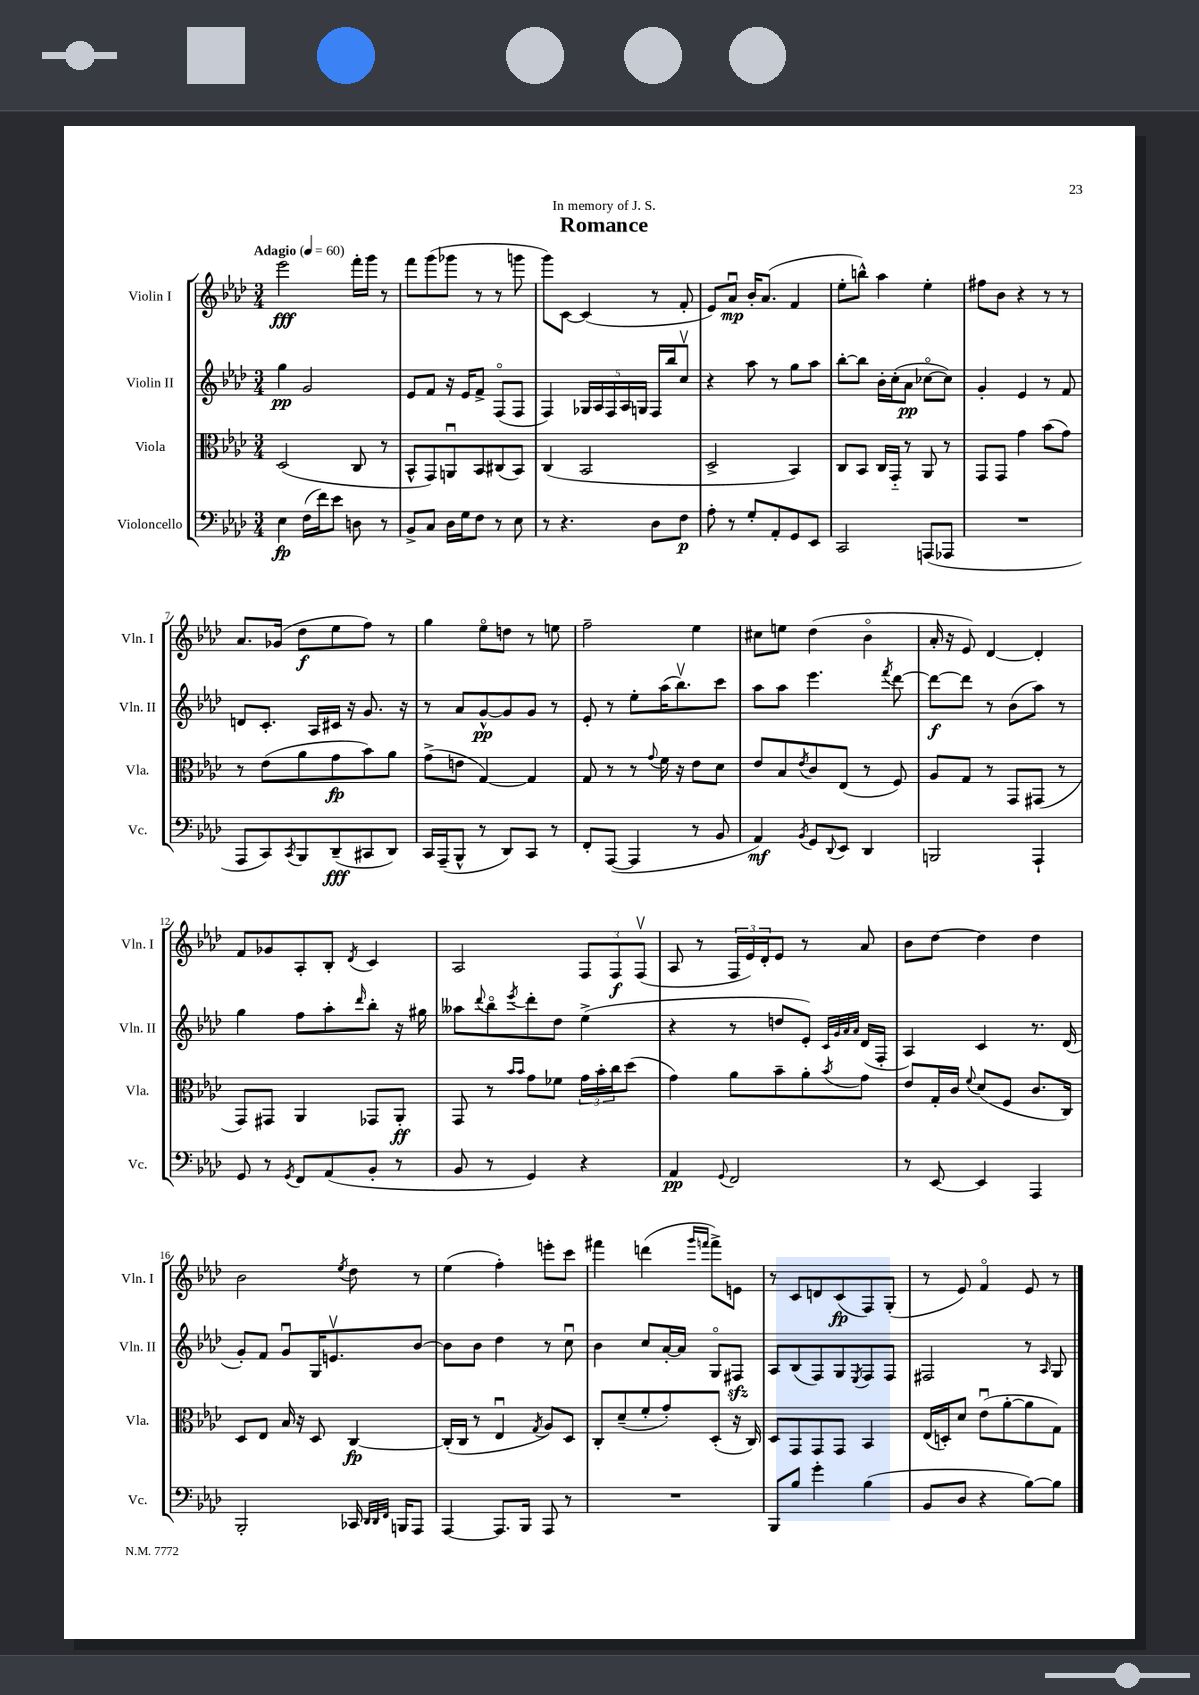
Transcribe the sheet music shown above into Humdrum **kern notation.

**kern	**dynam	**kern	**dynam	**kern	**dynam	**kern	**dynam
*part4	*part4	*part3	*part3	*part2	*part2	*part1	*part1
*staff4	*staff4	*staff3	*staff3	*staff2	*staff2	*staff1	*staff1
*I"Violoncello	*	*I"Viola	*	*I"Violin II	*	*I"Violin I	*
*I'Vc.	*	*I'Vla.	*	*I'Vln. II	*	*I'Vln. I	*
*clefF4	*	*clefC3	*	*clefG2	*	*clefG2	*
*k[b-e-a-d-]	*	*k[b-e-a-d-]	*	*k[b-e-a-d-]	*	*k[b-e-a-d-]	*
*M3/4	*	*M3/4	*	*M3/4	*	*M3/4	*
*MM60	*	*MM60	*	*MM60	*	*MM60	*
=1	=1	=1	=1	=1	=1	=1	=1
!	!	!	!	!	!	!LO:TX:a:B:t=Adagio	!
4E-\	fp	(2D-/	.	4gg\	pp	2eee-\	fff
(16F\LL	.	.	.	2g/	.	.	.
16f\J)	.	.	.	.	.	.	.
8e-\J	.	.	.	.	.	.	.
8Dn\	.	8C/	.	.	.	16fff'\LL	.
.	.	.	.	.	.	16ggg\JJ	.
8r	.	8r	.	.	.	8r	.
=2	=2	=2	=2	=2	=2	=2	=2
8BB-^/L	.	8BB-^^/L	.	8e-/L	.	8fff\L	.
8C/J	.	8GG/)	.	8f/J	.	(8ggg\	.
16D-\LL	.	8AAnu/	.	16r	.	8ggg-X\J	.
16G\J	.	.	.	16e-/KL	.	.	.
8F\J	.	8BB-/	.	8f^/J	.	8r	.
8r	.	(8C#X/	.	(8F/L	.	8r	.
8E-\	.	8BB-/J)	.	8F/J	.	8gggn\	.
=3	=3	=3	=3	=3	=3	=3	=3
8r	.	(4C/	.	4F/)	.	8ggg\L)	.
4.r	.	.	.	.	.	[8c\J	.
.	.	2BB-/	.	20G-X/LL	.	(4c/]	.
.	.	.	.	20A-/	.	.	.
.	.	.	.	20F/	.	.	.
.	.	.	.	20A-/	.	.	.
.	.	.	.	20Gn/JJ	.	.	.
8D-\L	.	.	.	16F/LL	.	8r	.
.	.	.	.	16bb-/J	.	.	.
8F\J	p	.	.	8ccv/J	.	8f'/	.
=4	=4	=4	=4	=4	=4	=4	=4
8A-'\	.	2D-^/	.	4r	.	8e-/L)	.
8r	.	.	.	.	.	8a-u/J	mp
8G'/L	.	.	.	8aa-\	.	16b-'/KL	.
.	.	.	.	.	.	(8.a-/J	.
8AA-'/	.	.	.	8r	.	.	.
8GG/	.	4BB-/)	.	8gg\L	.	4f/	.
8EE-/J	.	.	.	8aa-\J	.	.	.
=5	=5	=5	=5	=5	=5	=5	=5
2CC/	.	8C/L	.	[8bb-'\L	.	8ee-'\L	.
.	.	8BB-/J	.	8bb-\J]	.	8bbn^^\J)	.
.	.	16C/LL	.	16b-'\LL	.	4aa-\	.
.	.	16GG/JJ	.	(16cc'\J	.	.	.
.	.	8r	.	8a-\J	pp	.	.
(8AAAn/L	.	8AA-/	.	[8cc-X\L	.	4ee-'\	.
8AAA-X/J	.	8r	.	8cc-\J])	.	.	.
=6	=6	=6	=6	=6	=6	=6	=6
2.r	.	8GG/L	.	4g'/	.	8ff#X\L	.
.	.	8GG/J	.	.	.	8b-\J	.
.	.	4g\	.	4e-/	.	4r	.
.	.	(8b-\L	.	8r	.	8r	.
.	.	8g\J)	.	8f/	.	8r	.
!!LO:LB:g=z
=7	=7	=7	=7	=7	=7	=7	=7
8AAA-/L	.	8r	.	8dn/L	.	8.a-/L	.
8CC/)	.	(8e-\L	.	8.c'/J	.	.	.
.	.	.	.	.	.	(16g-X/Jk	.
8qCC/	.	.	.	.	.	.	.
8BBB-/	.	8a-\	.	.	.	8dd-\L	f
.	.	.	.	16A-/LL	.	.	.
(8DD-~/	fff	8g\	fp	16c#X/JJ	.	8ee-\	.
.	.	.	.	16r	.	.	.
8CC#X/	.	8b-\)	.	8.g/	.	8ff\J)	.
8DD-/J)	.	8a-\J	.	.	.	8r	.
.	.	.	.	16r	.	.	.
=8	=8	=8	=8	=8	=8	=8	=8
16CC/LL	.	(8g^\L	.	8r	.	4gg\	.
(16AAA-~/J	.	.	.	.	.	.	.
8BBB-^^/J	.	8en\J	.	8a-/L	.	.	.
8r	.	[4G/)	.	[8g^^/	pp	8ee-\L	.
8DD-/L)	.	.	.	8g/]	.	8ddn\J	.
8CC/J	.	4G/]	.	8g/J	.	8r	.
8r	.	.	.	8r	.	8een\	.
=9	=9	=9	=9	=9	=9	=9	=9
8FF'/L	.	8G/	.	8e-'/	.	2ff~\	.
([8AAA-/J	.	8r	.	8r	.	.	.
4AAA-/]	.	8r	.	8ee-'\L	.	.	.
.	.	8qqg/	.	.	.	.	.
.	.	16f\	.	(16aa-\K	.	.	.
.	.	16r	.	8.bb-v\)	.	.	.
8r	.	8e-\L	.	.	.	4ee-\	.
8BB-/	.	8d-\J	.	8ccc\J	.	.	.
=10	=10	=10	=10	=10	=10	=10	=10
4AA-/)	mf	8e-/L	.	8aa-\L	.	8cc#X\L	.
.	.	8B-/	.	8aa-\J	.	8een\J	.
8qBB-/	.	8qe-/	.	.	.	.	.
8GG/L	.	8c/	.	4.eee-\	.	(4dd-\	.
8qqDD-/	.	.	.	.	.	.	.
8EE-/J	.	(8E-/J	.	.	.	.	.
4DD-/	.	8r	.	.	.	4b-\	.
.	.	.	.	8qfff/	.	.	.
.	.	8F/)	.	[8ddd-\	.	.	.
=11	=11	=11	=11	=11	=11	=11	=11
2BBBn/	.	8A-/L	.	8ddd-\L_	f	16a-'/	.
.	.	.	.	.	.	16r	.
.	.	8G/J	.	8ddd-\J]	.	8e-/)	.
.	.	8r	.	8r	.	[4d-/	.
.	.	8GG/L	.	(8b-\L	.	.	.
4AAA-`/	.	(8GG#X/J	.	8aa-\J)	.	4d-'/]	.
.	.	8r	.	8r	.	.	.
!!LO:LB:g=z
=12	=12	=12	=12	=12	=12	=12	=12
8GG/	.	8GG/L)	.	4gg\	.	8f/L	.
8r	.	8GG#X/J	.	.	.	8g-X/	.
8qGG/	.	.	.	.	.	.	.
8FF/L	.	4AA-/	.	8ff\L	.	8A-'/	.
(8AA-/	.	.	.	8aa-'\	.	8B-'/J	.
.	.	.	.	16qqddd-/	.	8qd-/	.
8BB-'/J	.	8GG-X/L	.	8bb-'\J	.	4c/	.
8r	.	8AA-'/J	ff	16r	.	.	.
.	.	.	.	16gg#X\	.	.	.
=13	=13	=13	=13	=13	=13	=13	=13
8BB-/	.	8GG/	.	8aa--X\L	.	2A-/	.
.	.	.	.	8qqddd-/	.	.	.
8r	.	8r	.	8bb-\	.	.	.
.	.	16qqb-/LL	.	.	.	.	.
.	.	16qqb-/JJ	.	8qeee-/	.	.	.
4GG/)	.	8g\L	.	8ddd-'\	.	.	.
.	.	8f-X\J	.	8dd-\J	.	.	.
4r	.	24g\LL	.	(4ee-^\	.	12F/L	.
.	.	24b-'\	.	.	.	.	.
.	.	24cc\J	.	.	.	12F/	f
.	.	(8dd-\J	.	.	.	.	.
.	.	.	.	.	.	(12Fv/J	.
=14	=14	=14	=14	=14	=14	=14	=14
4AA-/	pp	4g\)	.	4r	.	8A-/	.
.	.	.	.	.	.	8r	.
8qqGG/	.	.	.	.	.	.	.
2FF/	.	8a-\L	.	8r	.	24F/LL	.
.	.	.	.	.	.	24e-/)	.
.	.	.	.	.	.	24d-'/J	.
.	.	8b-~\	.	8ddn/L	.	8e-/J	.
.	.	8a-'\	.	8e-'/J)	.	8r	.
.	.	.	.	32qqc/LLL	.	.	.
.	.	.	.	32qqg/	.	.	.
.	.	.	.	32qqa-/	.	.	.
.	.	8qb-/	.	32qqa-/JJJ	.	.	.
.	.	8g\J	.	(16d-/LL	.	8a-/	.
.	.	.	.	16F'/JJ	.	.	.
=15	=15	=15	=15	=15	=15	=15	=15
8r	.	8e-/L	.	4A-/)	.	8b-\L	.
[8EE-/	.	16G'/L	.	.	.	[8dd-\J	.
.	.	16c/JJ	.	.	.	.	.
.	.	8qqf/	.	.	.	.	.
4EE-/]	.	(8d-/L	.	4c/	.	4dd-\]	.
.	.	8F/J	.	.	.	.	.
4AAA-/	.	8.c/L	.	8.r	.	4dd-\	.
.	.	16C/Jk)	.	(16d-/	.	.	.
!!LO:LB:g=z
=16	=16	=16	=16	=16	=16	=16	=16
2BBB-'/	.	8D-/L	.	8g'/L)	.	2b-\	.
.	.	8E-/J	.	8f/J	.	.	.
.	.	16B-/	.	8gu/L	.	.	.
.	.	16r	.	.	.	.	.
.	.	8D-/	.	16G/K	.	.	.
.	.	.	.	8.env/	.	.	.
.	.	.	.	.	.	8qee-/	.
16CC-X/	.	[4C/	fp	.	.	8dd-\	.
32qqDD-/LLL	.	.	.	.	.	.	.
32qqDD-/	.	.	.	.	.	.	.
32qqFF/JJJ	.	.	.	.	.	.	.
16BBBn/KL	.	.	.	.	.	.	.
8AAA-/J	.	.	.	[8b-/J	.	8r	.
=17	=17	=17	=17	=17	=17	=17	=17
[4AAA-/	.	(16C'/LL]	.	8b-\L]	.	(4ee-\	.
.	.	16C/JJ	.	.	.	.	.
.	.	8r	.	8b-\J	.	.	.
8.AAA-/L]	.	4E-u/	.	4dd-\	.	4ff'\)	.
16BBB-/Jk	.	.	.	.	.	.	.
.	.	8qG/	.	.	.	.	.
8AAA-/	.	8A-/L)	.	8r	.	8eeen'\L	.
8r	.	8D-/J	.	8ccu\	.	8ccc\J	.
=18	=18	=18	=18	=18	=18	=18	=18
2.r	.	8C'/L	.	4b-\	.	4fff#X\	.
.	.	(8d-~/	.	.	.	.	.
.	.	8f'/	.	8cc/L	.	(4dddn\	.
.	.	8g'/)	.	[16a-'/L	.	.	.
.	.	.	.	16a-/JJ]	.	.	.
.	.	.	.	.	.	16qqggg/LL	.
.	.	.	.	.	.	16qqfffn/JJ	.
.	.	(8D-'/J	.	8G/L	.	8fff^\L)	.
.	.	16r	.	8F#Xzz/J	.	8en\J	.
.	.	16C/)	.	.	.	.	.
=19	=19	=19	=19	=19	=19	=19	=19
8BBB-/L	.	8D-/L	.	8A-/L	.	8r	.
8B-/J	.	8GG/	.	(8B-/	.	8c/L	.
4g'\	.	8GG/	.	8F/)	.	8dn/	.
.	.	8GG/J	.	8G/	.	(8c/	fp
.	.	.	.	8qE-/	.	.	.
(4B-\	.	4BB-/	.	8F/	.	8F/)	.
.	.	.	.	8F/J	.	(8G'/J	.
=20	=20	=20	=20	=20	=20	=20	=20
8BB-/L	.	(16E-/LL	.	2F#X/	.	8r	.
.	.	16Dn'/J)	.	.	.	.	.
8D-/J	.	8d-/J	.	.	.	8e-/)	.
4r	.	(8e-u\L	.	.	.	4f/	.
.	.	[8a-'\	.	.	.	.	.
[8B-\L)	.	8a-\]	.	8r	.	8e-/	.
.	.	.	.	16qqA-/	.	.	.
8B-\J]	.	8G\J)	.	8G/	.	8r	.
==	==	==	==	==	==	==	==
*-	*-	*-	*-	*-	*-	*-	*-
